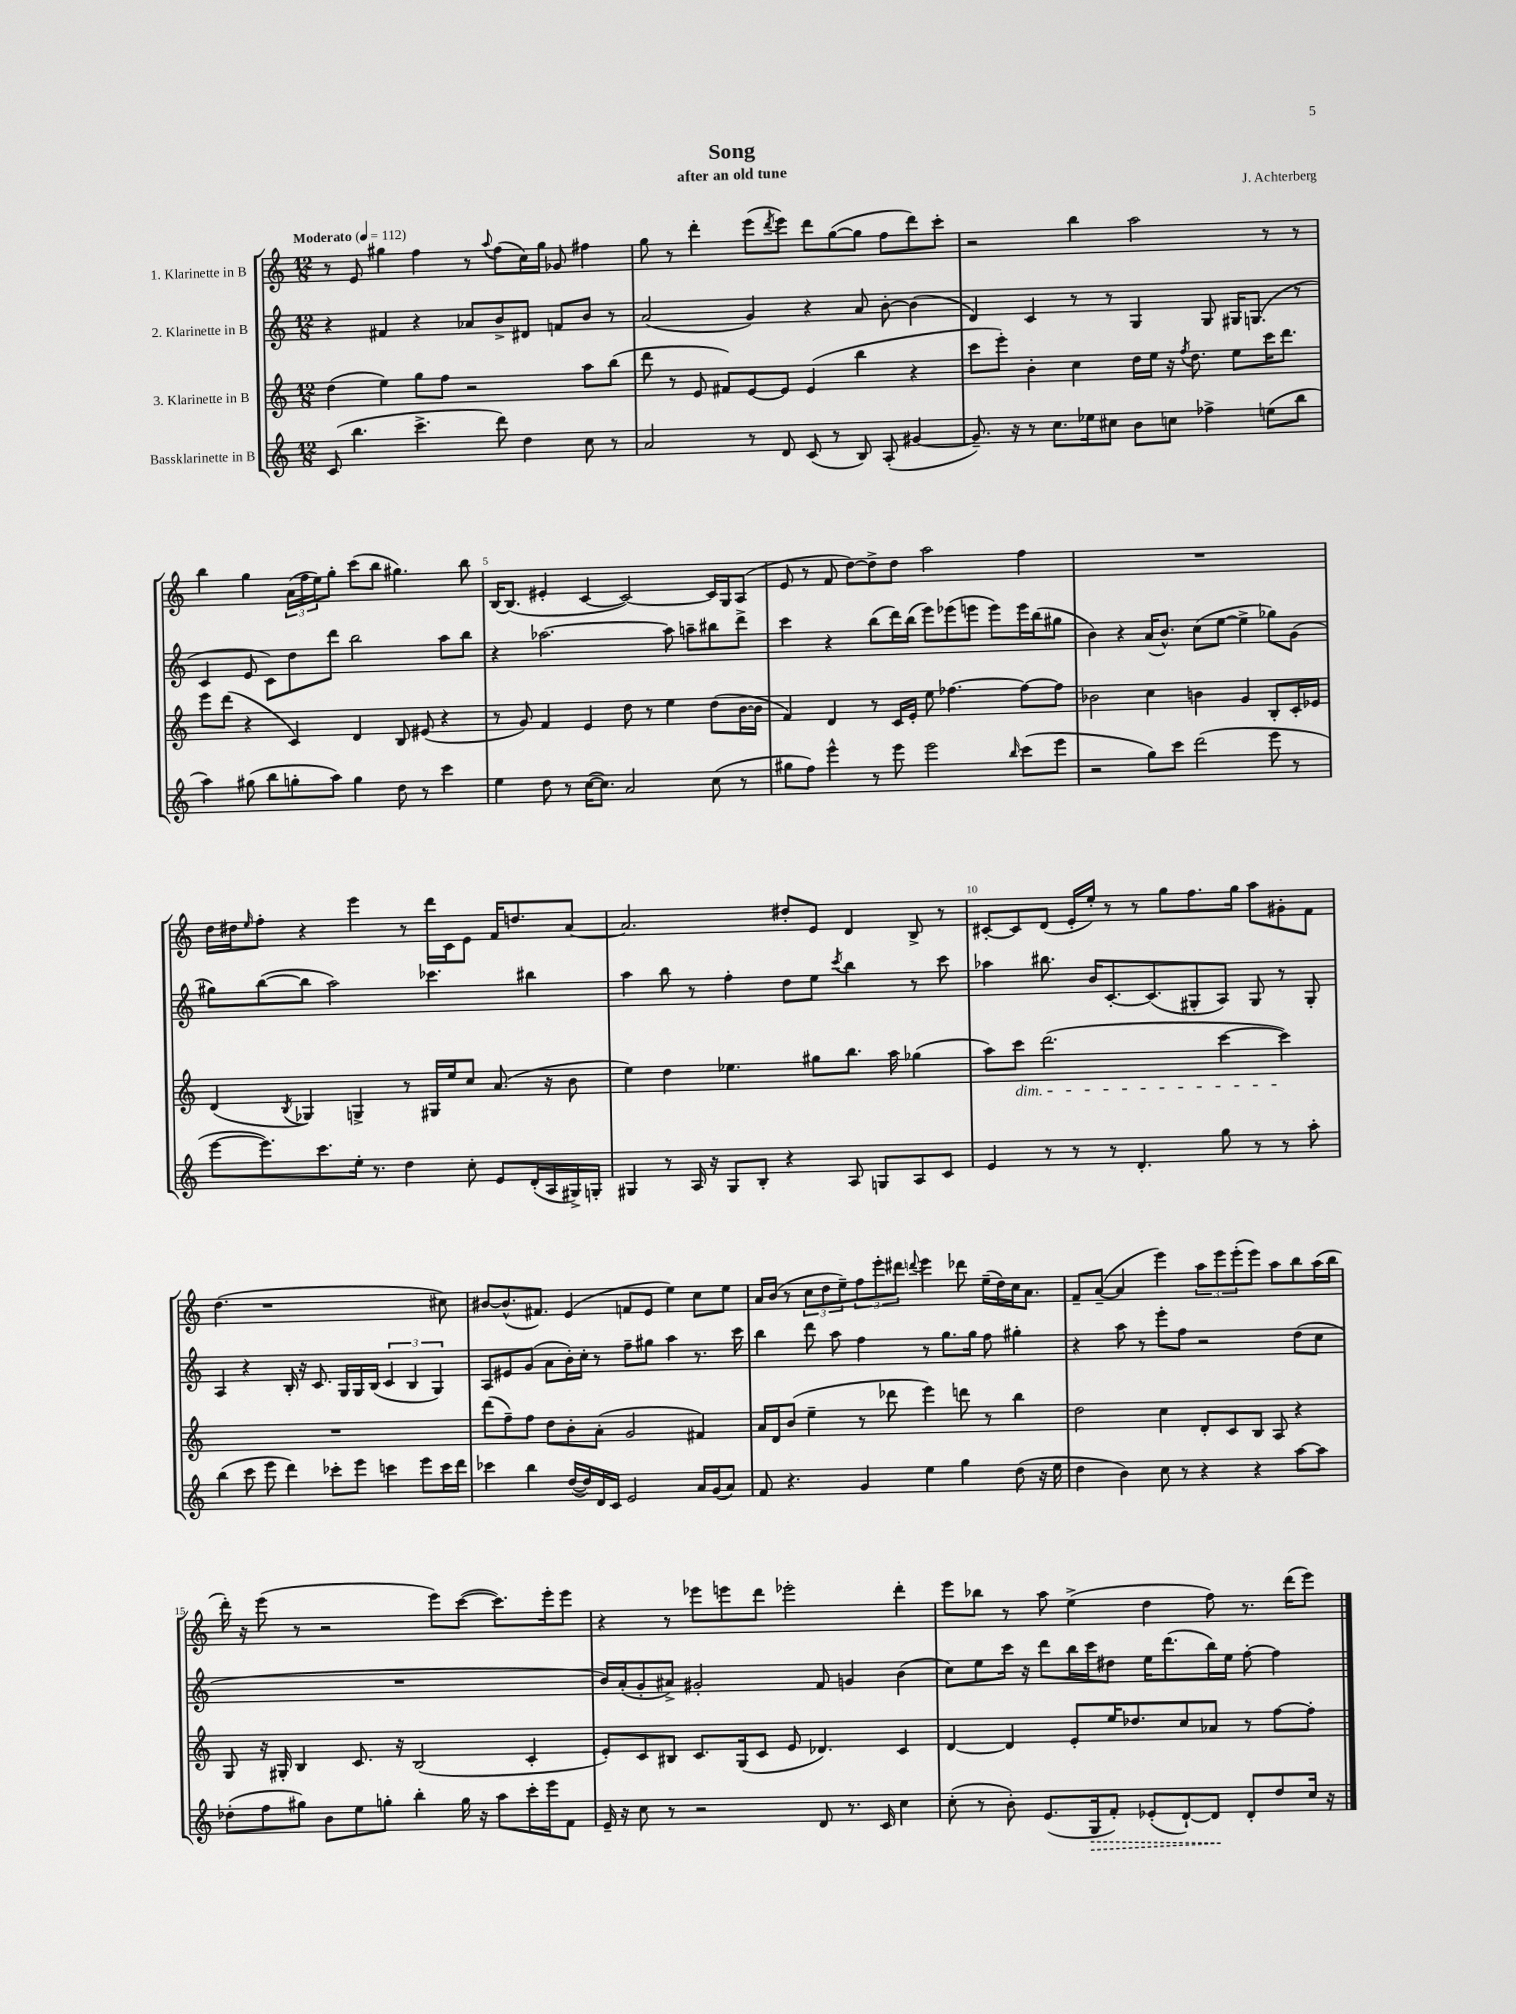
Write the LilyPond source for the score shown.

\header { title = "Song" composer = "J. Achterberg" subtitle = "after an old tune" }
<<
\new StaffGroup <<
\new Staff = "s0" \with { instrumentName = "1. Klarinette in B" } {
    \clef treble \key c \major \numericTimeSignature \time 12/8 \tempo "Moderato" 4 = 112
    r8 e'8 gis''4 f''4 r8 \appoggiatura { a''8 } f''8( c''16) gis''16 ges'8 fis''4 |
    g''8 r8 d'''4-. e'''8( \acciaccatura { d'''8 } e'''8) d'''8 g''8~( g''8 f''8 d'''8) c'''8-. |
    r2 b''4 a''2 r8 r8 |
    b''4 g''4 \tuplet 3/2 { a'16( f''16 e''16) } g''8-. c'''8( b''8 gis''4.) b''8 |
    b16~ b8.( eis'4-. c'4~ c'2~) c'16 g16 a8( |
    e'8 r8 f'8 d''8~) d''8-> d''8 a''2 f''4 |
    R1. |
    d''16 dis''16 \grace { e''16 } f''8-. r4 e'''4 r8 d'''16 c'16 e'8 f'16 d''8. a'8~ |
    a'2. dis''8-. e'8 d'4 b8-> r8 |
    cis'8~-. cis'8 d'8( e'16-. e''16-.) r8 r8 g''8 f''8. g''16 a''8 gis'8-. f'8 |
    d''4.( r1 cis''8) |
    bis'8~ bis'8.-^( fis'8.) e'4( f'8 e'8 e''4) c''8 e''8 |
    a'16 b'16( r8 \tuplet 3/2 { c''8 d''8 e''8--) } \tuplet 3/2 { f''8 e'''8-. dis'''8 } \appoggiatura { d'''8 } e'''4 des'''8 e''16--( d''16) c''16 a'8. |
    f'8-- a'8~--( a'4 e'''4) \tuplet 3/2 { a''8 e'''8 e'''8-.( } e'''8) a''8 b''8 a''16( b''16 |
    d'''16-.) r16 e'''8( r8 r2 e'''8) c'''8~( c'''8.) e'''16-. e'''8 |
    r4 r8 ees'''8 e'''8 d'''8 ees'''2-. d'''4-. |
    e'''8 bes''8 r8 a''8 e''4->( d''4 f''8) r8. d'''16( e'''8) \bar "|." |
}
\new Staff = "s1" \with { instrumentName = "2. Klarinette in B" } {
    \clef treble \key c \major \numericTimeSignature \time 12/8
    r4 fis'4 r4 aes'8 b'8-> dis'8 f'8 b'8 r8 |
    a'2( g'4) r4 a'8 b'8~-. b'4( |
    d'4) c'4 r8 r8 g4 g8 gis16 g8.( r8 |
    c'4 e'8 c'8) d''8 d'''8 b''2 a''8 b''8 |
    r4 aes''2.~ aes''8 a''8-- bis''8 d'''8-> |
    c'''4 r4 b''8( d'''16) b''16( e'''8) ees'''8( e'''8 e'''8) e'''16 b''16( gis''8 |
    b'4) r4 a'16( b'8.-^) c''8( e''8~ e''4-> ges''8) g'8( |
    gis''8) b''8~( b''8 a''2) ces'''4. bis''4 |
    a''4 b''8 r8 f''4-. d''8 e''8 \acciaccatura { c'''8 } b''4 r8 c'''8 |
    aes''4 bis''8. b'16 c'8.~-. c'8.( gis8-. a8) gis8 r8 gis8-. |
    a4 r4 b16-. r16 c'8. g16 g16 b16( \tuplet 3/2 { c'4 b4 g4) } |
    a8 eis'8 g'8( a'8 b'16-.) c''16-. r8 f''8-- gis''8 a''4 r8. c'''16 |
    b''4 d'''8 a''8 f''4 r8 g''8. g''16 f''8 gis''4-. |
    r4 a''8 r8 e'''8-. f''8 r2 d''8( c''8 |
    R1. |
    b'16) a'16-.( g'8-. ais'8->) gis'2-. f'8 g'4 b'4( |
    c''8) e''8 c'''16 r16 d'''8 b''16 c'''16 dis''8 e''16 d'''8.( b''16) e''16 f''8~-. f''4 \bar "|." |
}
\new Staff = "s2" \with { instrumentName = "3. Klarinette in B" } {
    \clef treble \key c \major \numericTimeSignature \time 12/8
    d''4( e''4) g''8 f''8 r2 a''8 b''8( |
    d'''8 r8 e'8 fis'8) e'8~ e'8 e'4( b''4 r4 |
    c'''8 e'''8-.) b'4-. c''4 d''16 e''16 r16 \acciaccatura { f''8 } d''8. e''8 c'''16 d'''8. |
    e'''8 d'''8( r4 c'4) d'4 b8 eis'8( r4 |
    r8 g'8) f'4 e'4 d''8 r8 e''4 d''8( b'16~ b'16 |
    f'4) d'4 r8 c'16 e'16-. e''8 fes''4.~ fes''8~ fes''8 |
    bes'2 c''4 b'4 g'4 b8-. c'16-. ees'16 |
    d'4( \acciaccatura { b8 } ges4) g4-> r8 gis16 e''16 c''8 a'8.( r16 b'8 |
    e''4) d''4 ees''4. gis''8 b''8. a''16 ges''4( |
    a''8) c'''8\dim d'''2.( c'''4~ c'''4\!) |
    R1. |
    d'''8( f''8--) f''8 d''8 b'8-. a'8-.( g'2 fis'4) |
    a'16 d'16 b'8( e''4-- r8 des'''8 e'''4) d'''8 r8 b''4 |
    d''2 c''4 d'8-. c'8 b8 a8 r4 |
    g8 r16 gis16-. b4 c'8. r16 b2( c'4-. |
    e'8-.) c'8 bis8 c'8. g16( c'8 e'8 des'4.) c'4 |
    d'4~ d'4 e'8-. e''16 des''8. c''8 aes'8 r8 f''8~ f''8-. \bar "|." |
}
\new Staff = "s3" \with { instrumentName = "Bassklarinette in B" } {
    \clef treble \key c \major \numericTimeSignature \time 12/8
    c'8( b''4. c'''4.-> d'''8) d''4 c''8 r8 |
    a'2 r8 d'8 c'8( r8 b8) a8-.( gis'4~ |
    gis'8.--) r16 r8 c''8. ees''16 cis''8 b'8 c''8 fes''4-> e''8( b''8 |
    a''4) gis''8( b''8 g''8-. a''8) g''4 d''8 r8 c'''4 |
    e''4 d''8 r8 c''16~( c''8.) a'2 c''8( r8 |
    gis''8 f''8) e'''4-^ r8 e'''8 e'''2 \grace { b''16 } c'''8( e'''8 |
    r2 g''8) c'''8 d'''2( e'''8 r8 |
    e'''8~ e'''8.) c'''8. e''16-. r8. d''4 c''8-. e'8 d'16-.( a16 gis16->) g16-. |
    gis4 r8 a16 r16 gis8 b8-. r4 a8 g8 a8 c'8 |
    e'4 r8 r8 r8 d'4.-. g''8 r8 r8 a''8-. |
    b''4( c'''8 e'''8 d'''4) ces'''8-. e'''8 c'''4 e'''8 c'''16 d'''16 |
    ces'''4 b''4 d''16~( d''16) d'16 c'16 e'2 a'16 g'16( a'8) |
    f'8 r4. g'4 e''4 g''4 d''8( r16 e''16 |
    d''4 b'4) c''8 r8 r4 r4 a''8~ a''8 |
    des''8-.( f''8 gis''8) b'8 e''8 g''8-. b''4-. g''16 r16 a''8 c'''16-. e'''16 f'8 |
    e'16-- r16 c''8 r8 r2 d'8 r8. c'16 c''4 |
    c''8-.( r8 b'8-.) e'8.( \once \override Hairpin.style = #'dashed-line g16\> f'8-.) ees'8-.( d'8~-!) d'8\! d'8-. d''8 c''16 r16 \bar "|." |
}
>>
>>
\layout { \context { \Score \override BarNumber.break-visibility = ##(#f #t #t) barNumberVisibility = #(every-nth-bar-number-visible 5) } }
